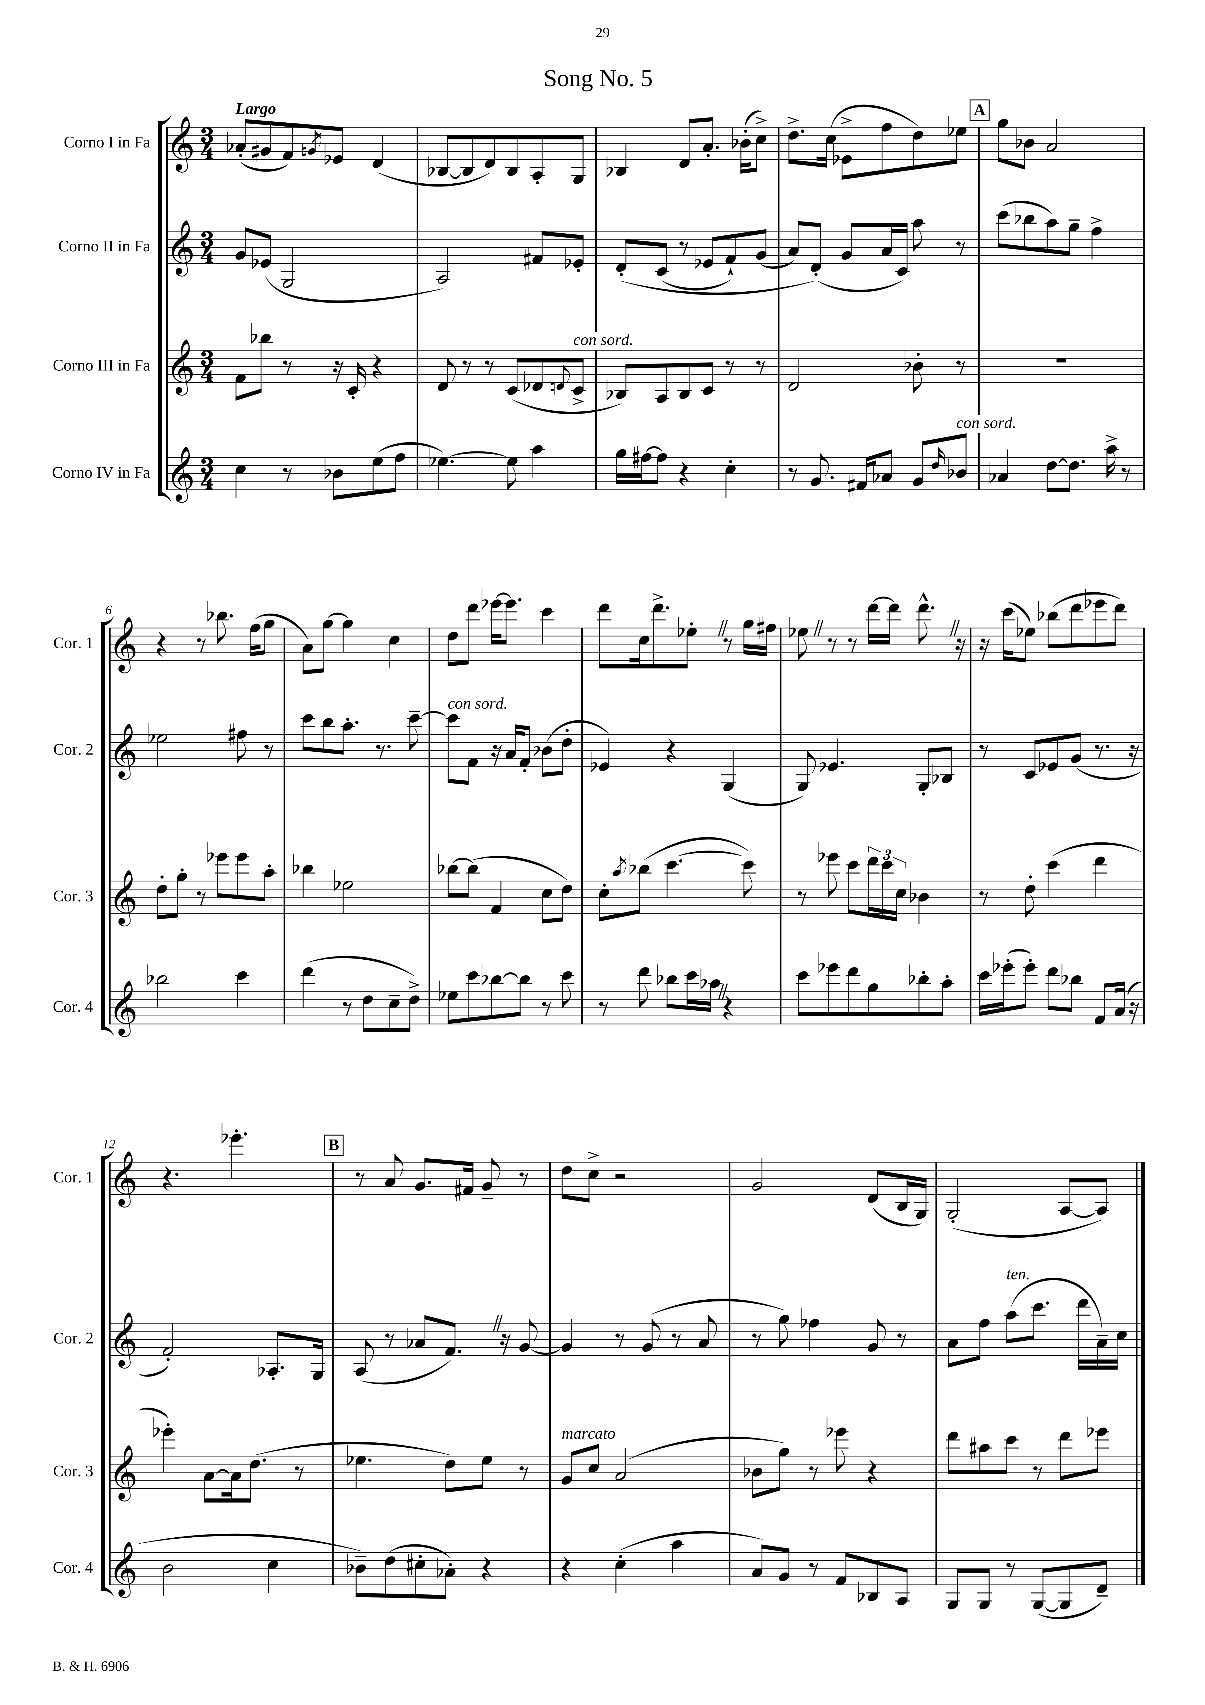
\header { title = "Song No. 5" }
<<
\new StaffGroup <<
\new Staff = "s0" \with { instrumentName = "Corno I in Fa" shortInstrumentName = "Cor. 1" } {
    \clef treble \key c \major \numericTimeSignature \time 3/4 \tempo "Largo"
    aes'8-.( gis'8 f'8) \acciaccatura { g'8 } ees'8 d'4( |
    bes8~ bes8 d'8) bes8 a8-. g8 |
    bes4 d'8 a'8.-. bes'16-.( c''8->) |
    d''8.-> c''16( ees'8-> f''8 d''8) ees''8 |
    \mark \markup { \box "A" } g''8 bes'8 a'2 |
    r4 r8 bes''8. f''16( g''8 |
    a'8) g''8~ g''4 c''4 |
    d''8 d'''8 ees'''16~ ees'''8. c'''4 |
    d'''8 c''16 d'''8.-> ees''8-. \once \override BreathingSign.text = \markup { \musicglyph "scripts.caesura.straight" } \breathe r8 g''16 fis''16 |
    ees''8 \once \override BreathingSign.text = \markup { \musicglyph "scripts.caesura.straight" } \breathe r8 r8 d'''16~ d'''16 d'''8.-^ \once \override BreathingSign.text = \markup { \musicglyph "scripts.caesura.straight" } \breathe r16 |
    r16 c'''16( ees''8) bes''8( d'''8 ees'''8 d'''8) |
    r4. ees'''4.-. |
    \mark \markup { \box "B" } r8 a'8 g'8. fis'16 g'8-- r8 |
    d''8 c''8-> r2 |
    g'2 d'8( b16 g16) |
    g2-.( a8~ a8) \bar "|." |
}
\new Staff = "s1" \with { instrumentName = "Corno II in Fa" shortInstrumentName = "Cor. 2" } {
    \clef treble \key c \major \numericTimeSignature \time 3/4
    g'8 ees'8( g2 |
    a2) fis'8 ees'8-. |
    d'8-.\( c'8( r8 ees'8 f'8-!) g'8( |
    a'8) d'8-.(\) g'8 a'16 c'16) a''8 r8 |
    \mark \markup { \box "A" } c'''8( bes''8 a''8) g''8-- f''4-> |
    ees''2 fis''8 r8 |
    c'''8 b''8 a''8.-. r8. c'''8~-- |
    c'''8^\markup { \italic "con sord." } f'8 r16 a'16 f'8-. bes'8( d''8-. |
    ees'4) r4 g4( |
    g8) ees'4. g8-. bes8 |
    r8 c'8 ees'8 g'8( r8. r16 |
    f'2-.) aes8.-. g16 |
    \mark \markup { \box "B" } a8( r8 aes'8 f'8.) \once \override BreathingSign.text = \markup { \musicglyph "scripts.caesura.straight" } \breathe r16 g'8~ |
    g'4 r8 g'8( r8 a'8 |
    r8 g''8) fes''4 g'8 r8 |
    a'8 f''8 a''8^\markup { \italic "ten." }( c'''8. d'''16 a'16--) c''16 \bar "|." |
}
\new Staff = "s2" \with { instrumentName = "Corno III in Fa" shortInstrumentName = "Cor. 3" } {
    \clef treble \key c \major \numericTimeSignature \time 3/4
    f'8 bes''8 r8 r16 c'16-. r4 |
    d'8 r8 r8 c'8( des'8 \appoggiatura { d'8 } c'8->^\markup { \italic "con sord." } |
    bes8) a8 bes8 c'8 r8 r8 |
    d'2 bes'8-. r8 |
    \mark \markup { \box "A" } R2. |
    d''8-. g''8-. r8 ees'''8 ees'''8 a''8-. |
    bes''4 ees''2 |
    bes''8~ bes''8( f'4 c''8 d''8) |
    c''8-. \acciaccatura { a''8 } bes''8( c'''4.~ c'''8) |
    r8 ees'''8 c'''8 \tuplet 3/2 { d'''16 c'''16 c''16 } bes'4 |
    r8 d''8-. c'''4( d'''4 |
    ees'''4-.) a'8~ a'16 d''8.( r8 |
    \mark \markup { \box "B" } ees''4. d''8) ees''8 r8 |
    g'8^\markup { \italic "marcato" } c''8 a'2( |
    bes'8 g''8) r8 ees'''8 r4 |
    d'''8 ais''8 c'''8 r8 d'''8 ees'''8 \bar "|." |
}
\new Staff = "s3" \with { instrumentName = "Corno IV in Fa" shortInstrumentName = "Cor. 4" } {
    \clef treble \key c \major \numericTimeSignature \time 3/4
    c''4 r8 bes'8 e''8( f''8 |
    ees''4.~) ees''8 a''4 |
    g''16 fis''16~ fis''8 r4 c''4-. |
    r8 g'8. fis'16 aes'8 g'8 \grace { d''16 } bes'8^\markup { \italic "con sord." } |
    \mark \markup { \box "A" } aes'4 d''8~ d''8. a''16-> r8 |
    bes''2 c'''4 |
    d'''4( r8 d''8 c''8-- d''8->) |
    ees''8 c'''8 bes''8~ bes''8 r8 c'''8 |
    r8 d'''8 bes''8 c'''16 aes''16 \once \override BreathingSign.text = \markup { \musicglyph "scripts.caesura.straight" } \breathe r4 |
    c'''8 ees'''8 d'''8 g''8 bes''8-. a''8-. |
    c'''16 ees'''16-.( ees'''8-.) d'''8 bes''8 f'8 a'16( r16 |
    b'2 c''4 |
    \mark \markup { \box "B" } bes'8--) d''8( cis''8-. aes'8-.) r4 |
    r4 c''4-.( a''4 |
    a'8) g'8 r8 f'8 bes8 a8 |
    g8 g8 r8 g8~( g8 d'8--) \bar "|." |
}
>>
>>
